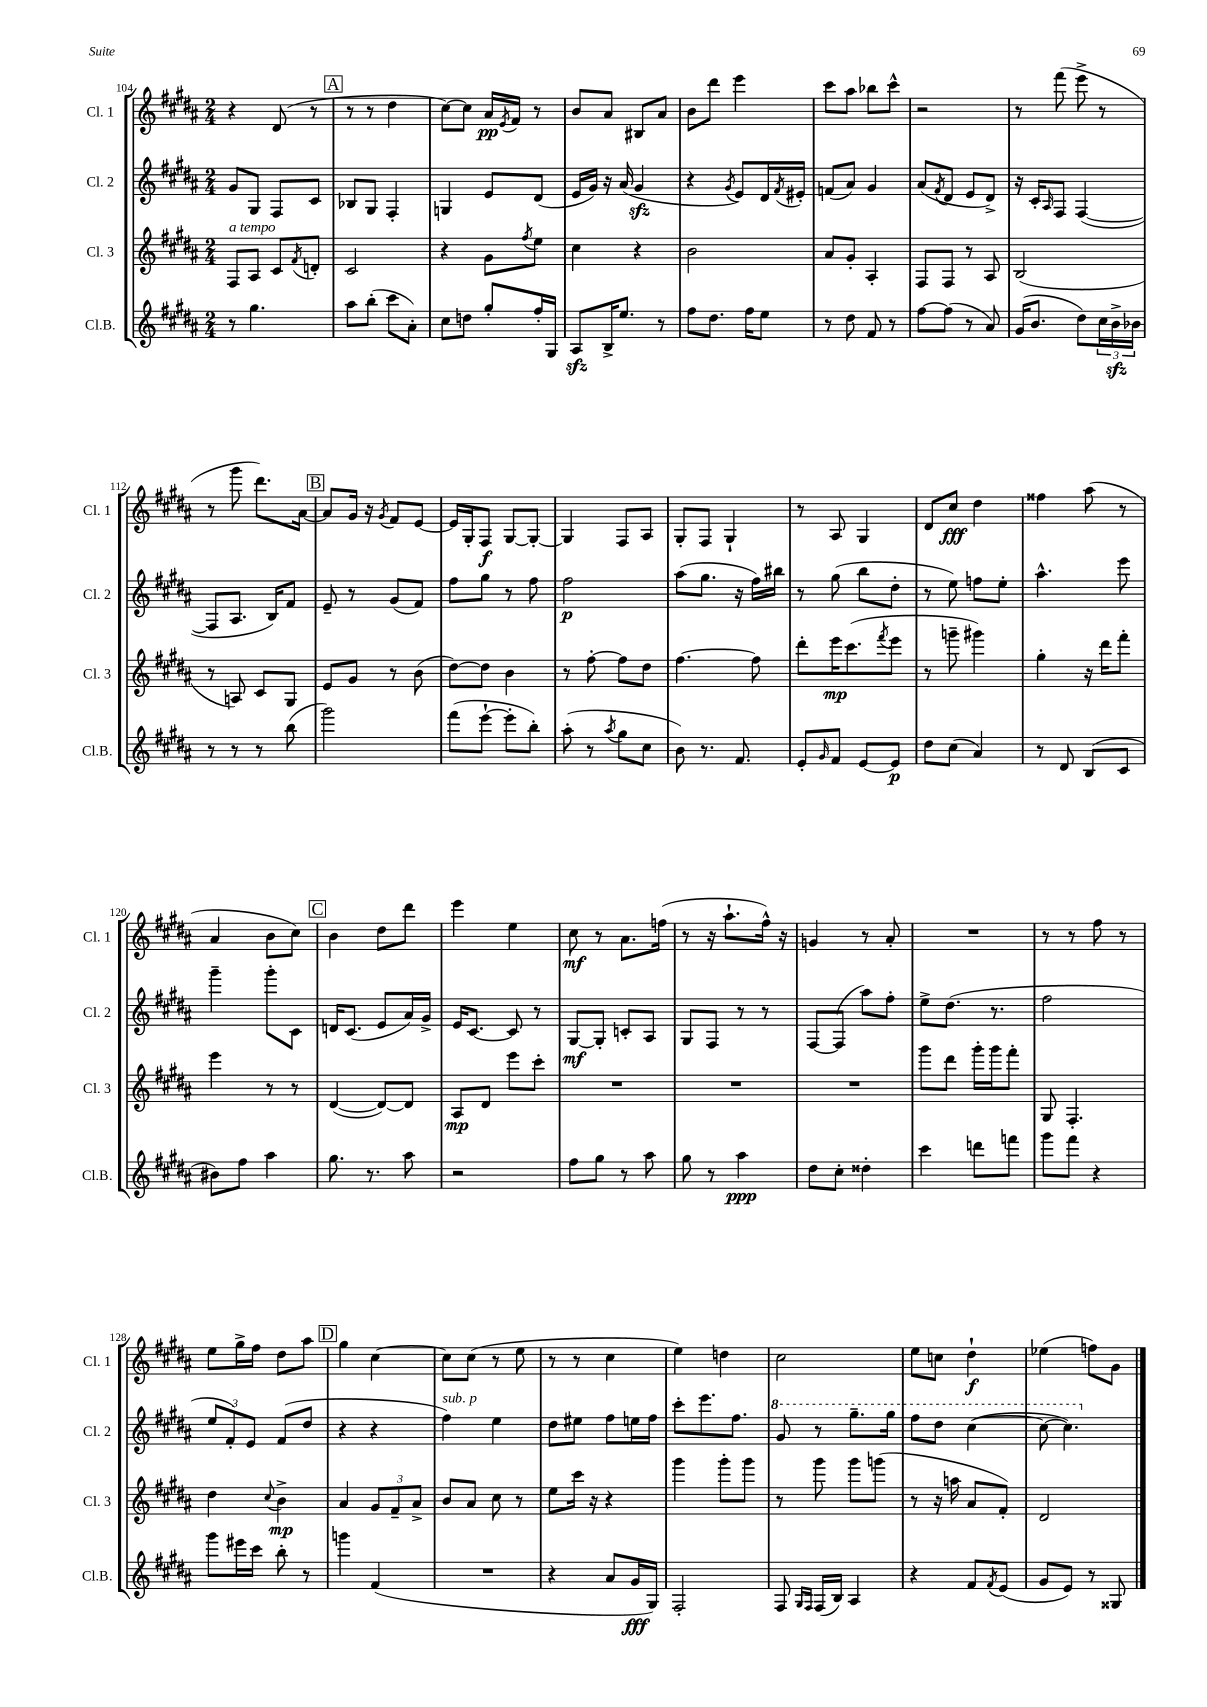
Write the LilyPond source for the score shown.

<<
\new StaffGroup <<
\new Staff = "s0" \with { instrumentName = "Cl. 1" shortInstrumentName = "Cl. 1" } {
    \clef treble \key b \major \numericTimeSignature \time 2/4
    r4 dis'8( r8 |
    \mark \markup { \box "A" } r8 r8 dis''4 |
    cis''8~) cis''8 ais'16\pp \acciaccatura { e'8 } fis'16 r8 |
    b'8 ais'8 bis8 ais'8 |
    b'8 dis'''8 e'''4 |
    cis'''8 ais''8 bes''8 cis'''8-^ |
    r2 |
    r8 fis'''8( e'''8-> r8 |
    r8 gis'''8 dis'''8.) ais'16~ |
    \mark \markup { \box "B" } ais'8 gis'16 r16 \acciaccatura { gis'8 } fis'8 e'8~ |
    e'16 gis16-. fis8\f gis8~ gis8~-. |
    gis4 fis8 ais8 |
    gis8-. fis8 gis4-! |
    r8 ais8 gis4 |
    dis'8 cis''8\fff dis''4 |
    fisis''4 ais''8( r8 |
    ais'4 b'8 cis''8) |
    \mark \markup { \box "C" } b'4 dis''8 dis'''8 |
    e'''4 e''4 |
    cis''8\mf r8 ais'8. f''16( |
    r8 r16 ais''8.-! fis''16-^) r16 |
    g'4 r8 ais'8-. |
    R2 |
    r8 r8 fis''8 r8 |
    e''8 gis''16-> fis''16 dis''8 ais''8 |
    \mark \markup { \box "D" } gis''4 cis''4~ |
    cis''8 cis''8( r8 e''8 |
    r8 r8 cis''4 |
    e''4) d''4 |
    cis''2 |
    e''8 c''8 dis''4-!\f |
    ees''4( f''8) gis'8 \bar "|." |
}
\new Staff = "s1" \with { instrumentName = "Cl. 2" shortInstrumentName = "Cl. 2" } {
    \clef treble \key b \major \numericTimeSignature \time 2/4
    gis'8 gis8 fis8 cis'8 |
    \mark \markup { \box "A" } bes8 gis8 fis4-. |
    g4 e'8 dis'8( |
    e'16 gis'16) r16 ais'16( gis'4\sfz |
    r4 \acciaccatura { gis'8 } e'8) dis'16 \acciaccatura { fis'8 } eis'16-. |
    f'8( ais'8) gis'4 |
    ais'8( \acciaccatura { fis'8 } dis'8 e'8 dis'8->) |
    r16 cis'16-. \grace { ais16 } fis8 fis4~( |
    fis8 ais8. b16) fis'8 |
    \mark \markup { \box "B" } e'8-- r8 gis'8( fis'8) |
    fis''8 gis''8 r8 fis''8 |
    fis''2\p |
    ais''8( gis''8. r16 fis''16) bis''16 |
    r8 gis''8( b''8 dis''8-. |
    r8 e''8) f''8 e''8-. |
    ais''4.-^ e'''8 |
    gis'''4-- gis'''8-. cis'8 |
    \mark \markup { \box "C" } d'16 cis'8.( e'8 ais'16) gis'16-> |
    e'16 cis'8.~ cis'8 r8 |
    gis8~\mf gis8-. c'8-. ais8 |
    gis8 fis8 r8 r8 |
    fis8~ fis8( ais''8) fis''8-. |
    e''8-> dis''8.( r8. |
    fis''2 |
    \tuplet 3/2 { e''8 fis'8-.) e'8 } fis'8( dis''8 |
    \mark \markup { \box "D" } r4 r4 |
    fis''4^\markup { \italic "sub. p" }) e''4 |
    dis''8 eis''8 fis''8 e''16 fis''16 |
    cis'''8-. e'''8. fis''8. |
    \ottava #1 gis''8 r8 gis'''8.-- gis'''16 |
    fis'''8 dis'''8 cis'''4~( |
    cis'''8~ cis'''4.) \ottava #0 \bar "|." |
}
\new Staff = "s2" \with { instrumentName = "Cl. 3" shortInstrumentName = "Cl. 3" } {
    \clef treble \key b \major \numericTimeSignature \time 2/4
    fis8^\markup { \italic "a tempo" } ais8 cis'8 \acciaccatura { fis'8 } d'8-. |
    \mark \markup { \box "A" } cis'2 |
    r4 gis'8 \acciaccatura { fis''8 } e''8 |
    cis''4 r4 |
    b'2 |
    ais'8 gis'8-. ais4-. |
    fis8 fis8 r8 ais8 |
    b2( |
    r8 a8) cis'8 gis8 |
    \mark \markup { \box "B" } e'8 gis'8 r8 b'8( |
    dis''8~) dis''8 b'4 |
    r8 fis''8~-. fis''8 dis''8 |
    fis''4.~ fis''8 |
    dis'''8-. e'''16\mp cis'''8.( \acciaccatura { fis'''8 } e'''8 |
    r8 g'''8-- gis'''4) |
    gis''4-. r16 dis'''16 fis'''8-. |
    e'''4 r8 r8 |
    \mark \markup { \box "C" } dis'4~( dis'8~) dis'8 |
    ais8\mp dis'8 e'''8 cis'''8-. |
    R2 |
    R2 |
    R2 |
    gis'''8 dis'''8 gis'''16-. gis'''16 fis'''8-. |
    gis8 fis4.-. |
    dis''4 \appoggiatura { cis''8 } b'4->\mp |
    \mark \markup { \box "D" } ais'4 \tuplet 3/2 { gis'8 fis'8-- ais'8-> } |
    b'8 ais'8 cis''8 r8 |
    e''8 cis'''16 r16 r4 |
    gis'''4 gis'''8-. gis'''8 |
    r8 gis'''8 gis'''8 g'''8( |
    r8 r16 a''16 ais'8 fis'8-.) |
    dis'2 \bar "|." |
}
\new Staff = "s3" \with { instrumentName = "Cl.B." shortInstrumentName = "Cl.B." } {
    \clef treble \key b \major \numericTimeSignature \time 2/4
    r8 gis''4. |
    \mark \markup { \box "A" } ais''8 b''8-.( cis'''8 ais'8-.) |
    cis''8 d''8 gis''8-. fis''16-. gis16 |
    ais8\sfz b16-> e''8. r8 |
    fis''8 dis''8. fis''16 e''8 |
    r8 dis''8 fis'8 r8 |
    fis''8~ fis''8( r8 ais'8) |
    gis'16( b'8. dis''8) \tuplet 3/2 { cis''16 b'16->\sfz bes'16 } |
    r8 r8 r8 b''8( |
    \mark \markup { \box "B" } gis'''2) |
    fis'''8( e'''8~-! e'''8-. b''8-.) |
    ais''8-.( r8 \acciaccatura { ais''8 } gis''8 cis''8 |
    b'8) r8. fis'8. |
    e'8-. \grace { gis'16 } fis'8 e'8~ e'8\p |
    dis''8 cis''8( ais'4) |
    r8 dis'8 b8( cis'8 |
    bis'8) fis''8 ais''4 |
    \mark \markup { \box "C" } gis''8. r8. ais''8 |
    r2 |
    fis''8 gis''8 r8 ais''8 |
    gis''8 r8 ais''4\ppp |
    dis''8 cis''8-. disis''4-. |
    cis'''4 d'''8 f'''8 |
    gis'''8 fis'''8 r4 |
    gis'''8 eis'''16 cis'''16 b''8-. r8 |
    \mark \markup { \box "D" } g'''4 fis'4( |
    R2 |
    r4 ais'8 gis'16\fff gis16) |
    fis2-. |
    fis8 \grace { gis16 fis16 } fis16( b16) ais4 |
    r4 fis'8 \acciaccatura { fis'8 } e'8( |
    gis'8 e'8) r8 gisis8 \bar "|." |
}
>>
>>
\layout { \context { \Score currentBarNumber = #104 } }
